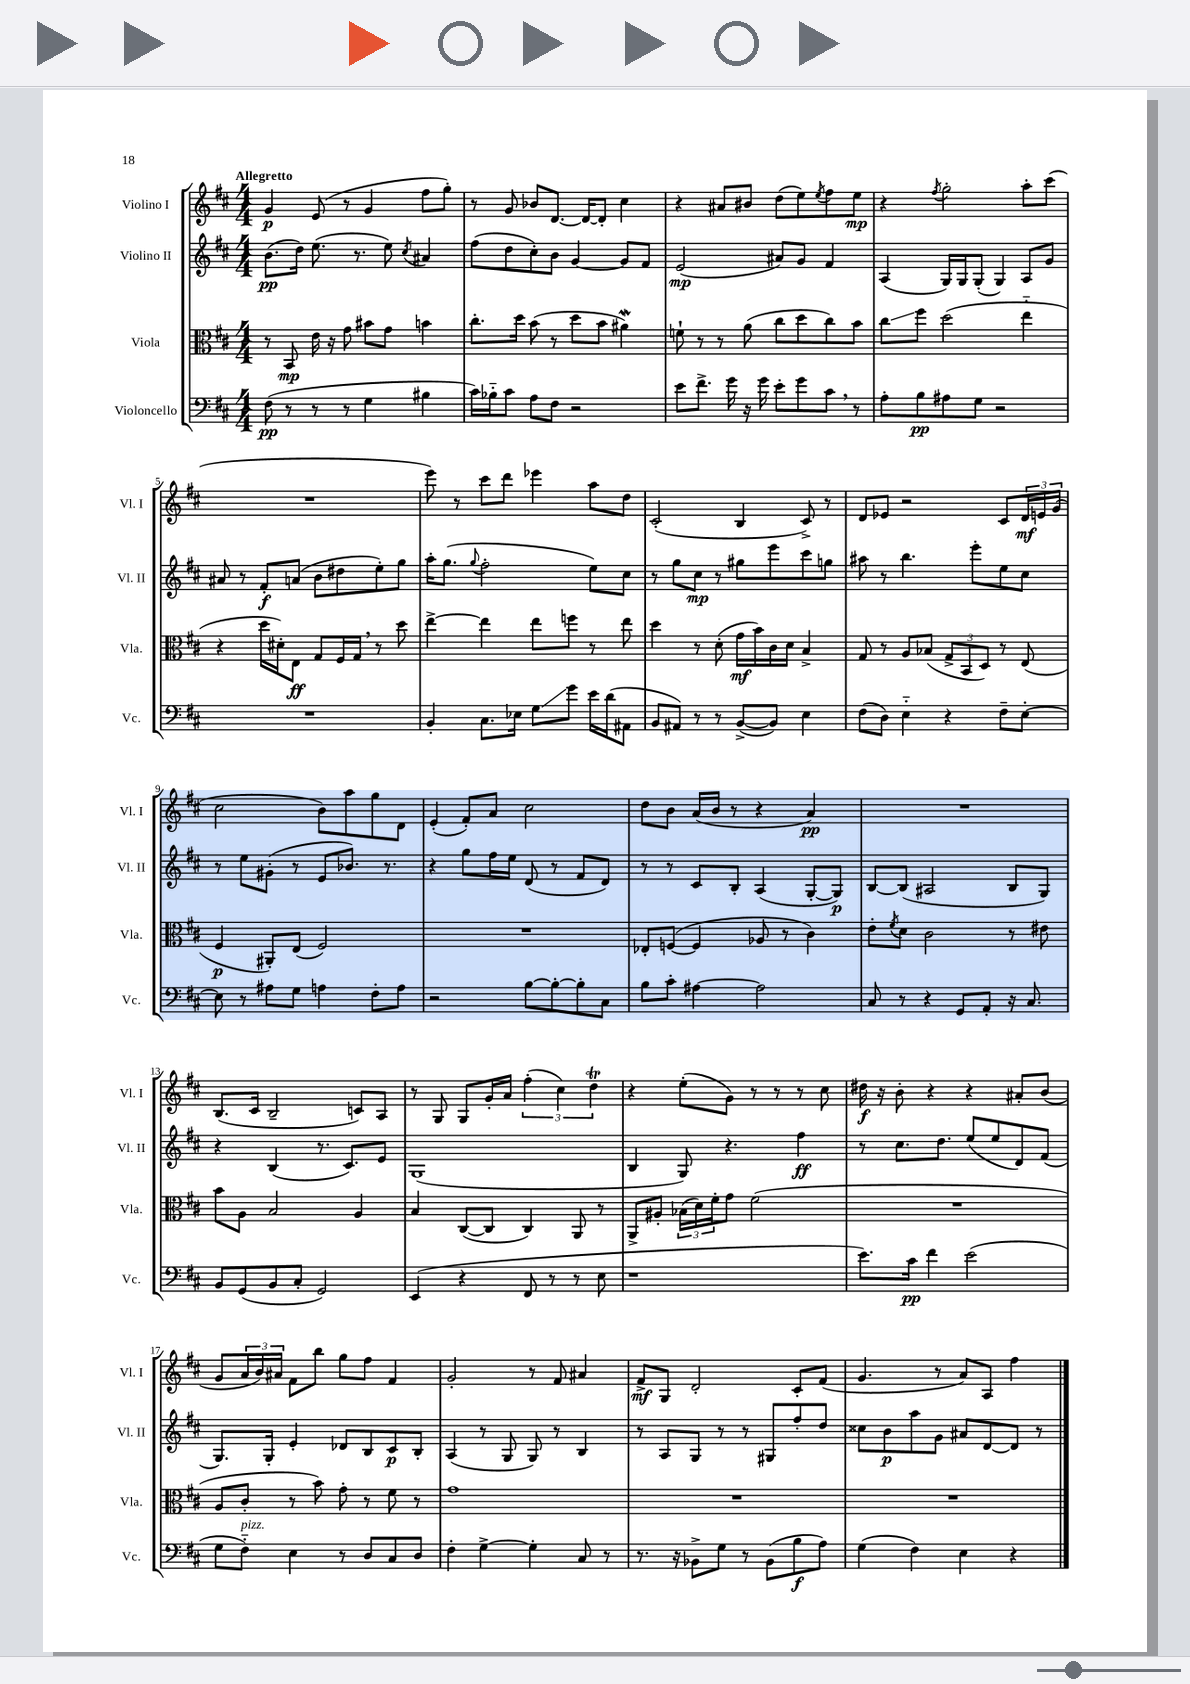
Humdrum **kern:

**kern	**kern	**kern	**kern
*staff4	*staff3	*staff2	*staff1
*clefF4	*clefC3	*clefG2	*clefG2
*k[f#c#]	*k[f#c#]	*k[f#c#]	*k[f#c#]
*M4/4	*M4/4	*M4/4	*M4/4
(8F#	8r	(8.b	4g
8r	8BB	.	.
.	.	16dd)	.
8r	16e	(8.ee	(8e
.	16r	.	.
8r	8g	.	8r
.	.	8.r	.
4G	8b#	.	4g
.	8g	8ee)	.
.	.	8qcc#	.
4B#	4b	4a#	8ff#
.	.	.	8gg')
=	=	=	=
16c#)	8.cc#'	(8ff#	8r
16B-'~	.	.	.
8c#	.	8dd	8g
.	16dd	.	.
8A	(8b	8cc#')	8b-
8F#	8r	8b	[8.d
2r	8dd	[4g	.
.	.	.	16d_
.	8b	.	8d']
.	4a#)	8g]	4cc#
.	.	8f#	.
=	=	=	=
8e	8f`	(2e	4r
8.f#^	8r	.	.
.	8r	.	8a#
16g	.	.	.
16r	(8a	.	8b#
16g	.	.	.
8e'	8cc#	8a#)	(8dd
8g	8dd	8g	8ee)
.	.	.	8qee
8c#	8cc#)	4f#	8ff#
8r	8b	.	8ee
=	=	=	=
8A'	8cc#	(4A	4r
8B	8ff#	.	.
.	.	.	8qff#
8A#	(2dd	16G)	2gg'
.	.	16G	.
8G	.	(8G'	.
2r	.	4G)	.
.	4ee'~	8A	8aa'
.	.	8g	(8ccc#
=	=	=	=
1r	4r	8a#	1r
.	.	8r	.
.	16dd	8f#'	.
.	16d#')	.	.
.	8E	(8a	.
.	8G	8b	.
.	16F#	8dd#	.
.	16G	.	.
.	8r	8ee')	.
.	8dd	8gg	.
=	=	=	=
4BB'	[4ee^	16aa'	8eee)
.	.	(8.gg	.
.	.	.	8r
.	.	8qqgg	.
8.C#	4ee]	2ff#'	8ccc#
.	.	.	8ddd
16E-	.	.	.
8G	8ee	.	4eee-
8g	8ff	.	.
16e	8r	8ee)	8aa
(16d	.	.	.
8AA#	8ee	8cc#	8dd
=	=	=	=
8BB	4dd	8r	(2c#'
8AA#)	.	8gg	.
8r	8r	8cc#	.
8r	(8d'	8r	.
([8BB^	16g	8gg#	4B
.	16b)	.	.
8BB])	16c#	8eee	.
.	16d	.	.
4E	4B^	8ccc#	8c#^)
.	.	8gg	8r
=	=	=	=
(8F#	8G	8aa#	8d
8D)	8r	8r	8e-
4E'~	8A	4.bb	2r
.	(8B-	.	.
4r	12G^	.	.
.	12BB	.	.
.	.	8eee'	.
.	12D)	.	.
8F#~	8r	8ee	8c#
[8E'	(8E	8cc#	24d
.	.	.	24e
.	.	.	(24g
=	=	=	=
8E]	4F#	8r	2cc#
8r	.	8ee	.
8A#	8AA#')	(8g#'	.
8G	(8E	8r	.
4A	2F#)	8e	8b)
.	.	8.b-)	8aa
8F#'	.	.	8gg
.	.	8.r	.
8A	.	.	8d
=	=	=	=
2r	1r	4r	(4e'
.	.	8gg	8f#')
.	.	16ff#	8a
.	.	16ee	.
[8B	.	(8d	2cc#
8B'_	.	8r	.
8B']	.	8f#	.
8C#	.	8d)	.
=	=	=	=
8B	8E-'	8r	8dd
8c#'	([8F	8r	8b
[4A#	4F]	8c#	(16a
.	.	.	16b
.	.	8B'	8r
2A#]	8A-	(4A	4r
.	8r	.	.
.	4c#)	[8G'	4a)
.	.	8G])	.
=	=	=	=
8C#	8e'	[8B	1r
.	8qf#	.	.
8r	8d	(8B]	.
4r	2c#	2A#	.
8GG	.	.	.
8AA'	.	.	.
16r	8r	8B	.
8.C#	.	.	.
.	8e#	8G)	.
=	=	=	=
8BB	8b	4r	(8.B
(8GG	8A	.	.
.	.	.	16c#
8BB	2B	(4B	2B~
8C#'	.	.	.
2GG)	.	8.r	.
.	.	8.c#)	.
.	4A	.	8c)
.	.	8e	8A
=	=	=	=
(4EE	4B	(1G	8r
.	.	.	8G
4r	([8C#	.	8G
.	8C#]	.	16g'
.	.	.	16a
8FF#	4C#)	.	(6ff#'
8r	.	.	.
.	.	.	6cc#)
8r	8AA	.	.
.	.	.	6dd
8E	8r	.	.
=	=	=	=
1r	8AA^	4B	4r
.	8A#'	.	.
.	(24B-	8G)	(8ee'
.	24d)	.	.
.	24f#'	.	.
.	8g	4.r	8g)
.	(2f#	.	8r
.	.	.	8r
.	.	4ff#	8r
.	.	.	8cc#
=	=	=	=
8.e)	1r	8r	16dd#
.	.	.	16r
.	.	8.cc#	8b'
16c#	.	.	.
4f#	.	.	4r
.	.	8.dd	.
(2e	.	(8ee	4r
.	.	8ee	.
.	.	8d)	8a#'
.	.	(8f#	(8b
=	=	=	=
8G	8A	8.G)	8g
8F#'~)	8c#'	.	24a
.	.	.	24b)
.	.	16G'	.
.	.	.	24a#
4E	8r	4e'	8f#
.	8b)	.	8bb
8r	8g'	8d-	8gg
8D	8r	8B	8ff#
8C#	8f#	8c#	4f#
8D	8r	8B'	.
=	=	=	=
4F#'	1g	(4A	2g'
[4G^	.	8r	.
.	.	8G	.
4G']	.	8G)	8r
.	.	8r	8f#
8C#	.	4B	4a#
8r	.	.	.
=	=	=	=
8.r	1r	8r	8f#^
.	.	8A	8G
16r	.	.	.
8BB-^	.	8G	2d'
8G	.	8r	.
8r	.	8r	.
(8BB-	.	8G#	.
8B	.	8ff#'	8c#'
8A)	.	8dd	(8f#
=	=	=	=
(4G	1r	8cc##	4.g
.	.	8b	.
4F#)	.	8aa	.
.	.	8g	8r
4E	.	8a#	8a)
.	.	[8d	8A
4r	.	8d]	4ff#
.	.	8r	.
==	==	==	==
*-	*-	*-	*-
